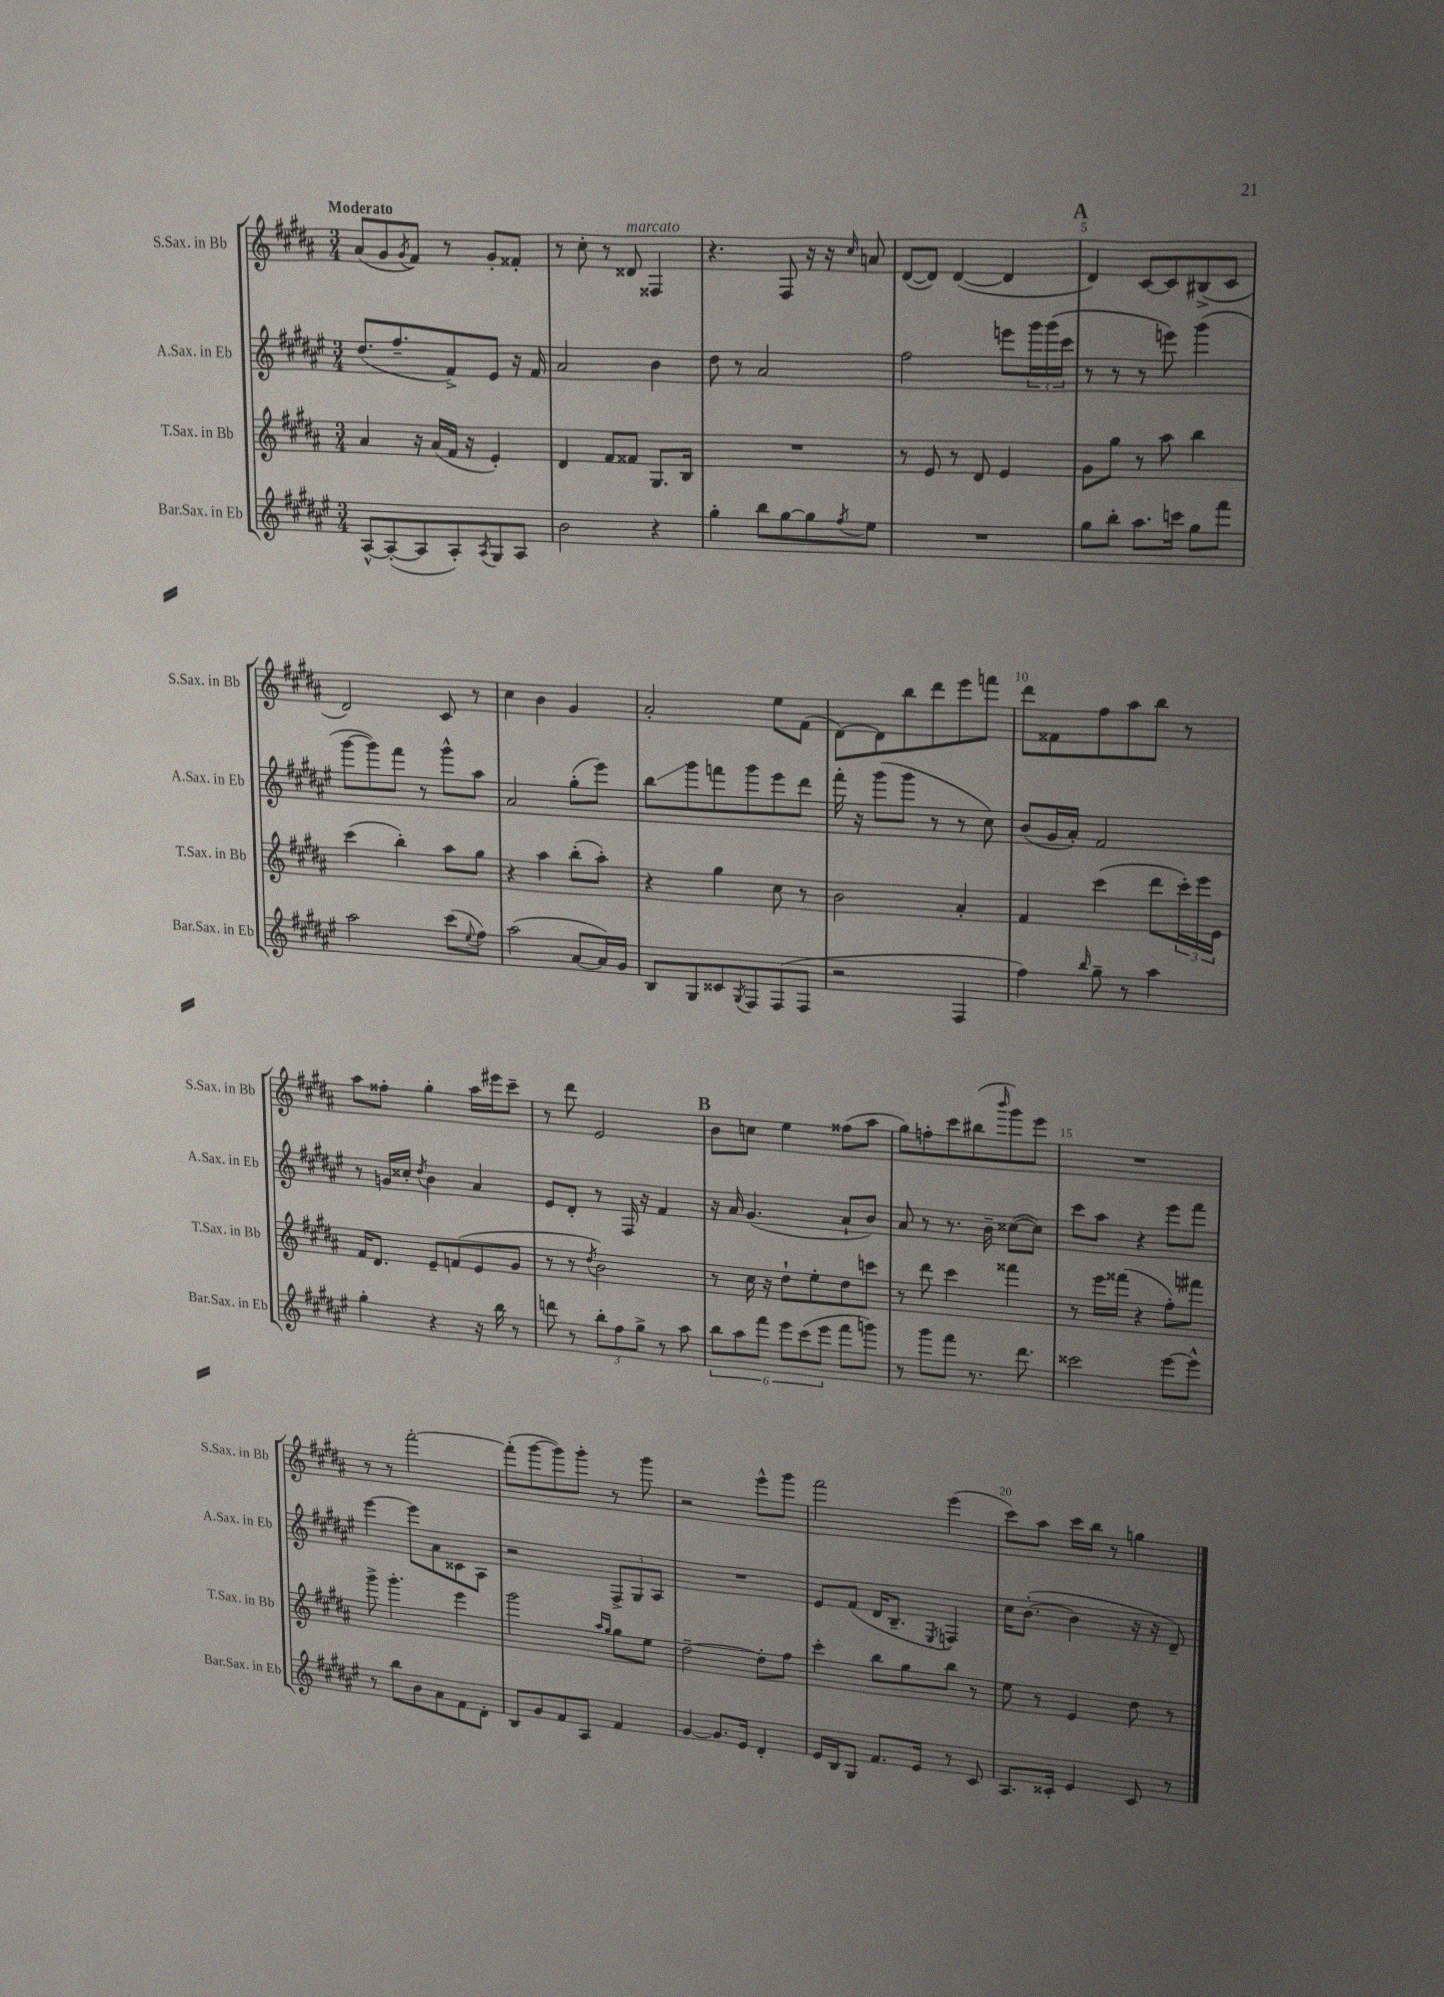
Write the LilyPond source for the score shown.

<<
\new StaffGroup <<
\new Staff = "s0" \with { instrumentName = "S.Sax. in Bb" shortInstrumentName = "S.Sax. in Bb" } {
    \clef treble \key b \major \numericTimeSignature \time 3/4 \tempo "Moderato"
    ais'8( gis'8 \acciaccatura { gis'8 } fis'8) r8 gis'8-. fisis'8-. |
    r8 cis''8-. r8 disis'8^\markup { \italic "marcato" } fisis4 |
    r4. fis8 r16 r16 \grace { cis''16 } a'8 |
    dis'8~( dis'8) dis'4~( dis'4 |
    \mark \markup { \bold "A" } dis'4) cis'8~ cis'8 bis8->( cis'8 |
    dis'2) cis'8 r8 |
    cis''4 b'4 gis'4 |
    ais'2-. e''8 fis'8( |
    dis'8~) dis'8 b''8 dis'''8 e'''8 f'''8 |
    dis'''8 fisis'8 fis''8 ais''8 b''8 r8 |
    ais''8 fisis''8-. gis''4-. ais''16 eis'''16 cis'''8-- |
    r8 dis'''8 e'2 |
    \mark \markup { \bold "B" } b'8 c''8 e''4 fisis''8( ais''8 |
    gis''8) f''8-. cis'''8 bis''8( \grace { b'''16 } gis'''8) e'''8 |
    R2. |
    r8 r8 fis'''2~-. |
    fis'''8-.( gis'''8~ gis'''8) gis'''8-. r8 gis'''8 |
    r2 e'''8-^ gis'''8 |
    fis'''2 e'''4( |
    cis'''8) ais''8 cis'''16 b''16 r8 g''4 \bar "|." |
}
\new Staff = "s1" \with { instrumentName = "A.Sax. in Eb" shortInstrumentName = "A.Sax. in Eb" } {
    \clef treble \key fis \major \numericTimeSignature \time 3/4
    dis''8.( fis''8.-- fis'8->) eis'8 r16 fis'16 |
    ais'2 b'4 |
    dis''8 r8 ais'2 |
    fis''2 e'''8 \tuplet 3/2 { gis'''16 gis'''16( cis'''16 } |
    \mark \markup { \bold "A" } r8 r8 r8 e'''8) gis'''4( |
    gis'''8~ gis'''8) fis'''8 r8 gis'''8-^ ais''8 |
    ais'2 gis''8-.( eis'''8) |
    b''8\glissando gis'''8 f'''8 gis'''8 eis'''8 dis'''8 |
    fis'''16-. r16 gis'''8( gis'''8 r8 r8 cis''8) |
    b'8( gis'16 ais'16-.) fis'2 |
    r8 g'16 cisis''16-. \acciaccatura { dis''8 } b'4 ais'4 |
    eis'8 dis'8-. r8 fis16 r16 fis'4 |
    \mark \markup { \bold "B" } r16 ais'16 gis'4.( ais'8-! b'8) |
    ais'8 r8 r8. b'16-- cisis''8~( cisis''8) |
    cis'''8 ais''8 r4 eis'''8 fis'''8 |
    eis'''4~ eis'''8 ais'8 cisis'8 ais8 |
    r2 \tuplet 3/2 { fis8-> gis8 ais8 } |
    R2. |
    eis'8 fis'8( dis'16 b8.-- \acciaccatura { eis8 } f4) |
    cis''16 b'8.~-.( b'4 r16 r16 dis'8--) \bar "|." |
}
\new Staff = "s2" \with { instrumentName = "T.Sax. in Bb" shortInstrumentName = "T.Sax. in Bb" } {
    \clef treble \key b \major \numericTimeSignature \time 3/4
    ais'4 r16 ais'16( fis'16 r16 e'4-.) |
    dis'4 fis'8 fisis'8 gis8. b16 |
    R2. |
    r8 e'8 r8 dis'8 e'4 |
    \mark \markup { \bold "A" } gis'8 gis''8 r8 ais''8 b''4 |
    cis'''4( b''4-.) ais''8 gis''8 |
    r4 ais''4 b''8-.( ais''8-.) |
    r4 gis''4 cis''8 r8 |
    b'2 ais'4-. |
    fis'4 cis'''4( dis'''8 \tuplet 3/2 { cis'''16-.) e'''16 e'16 } |
    fis'16 dis'8. e'8-- f'8( e'8 gis'8 |
    r8 r8 \acciaccatura { dis''8 } b'2) |
    \mark \markup { \bold "B" } r8 cis''16 r16 dis''8-! e''8-. dis''8 c'''8 |
    r8 dis'''8 cis'''4 fisis'''4 |
    r8 e'''16 fisis'''16( r4 fis''8-.) fis'''8 |
    gis'''8-> gis'''4.-. e'''4 |
    gis'''2 \grace { ais''16 gis''16 } gis''8 e''8 |
    dis''2~-- dis''8-. fis''8 |
    cis'''4-. b''8 gis''8 b''8 r8 |
    e''8 r8 e'4 dis''8 r8 \bar "|." |
}
\new Staff = "s3" \with { instrumentName = "Bar.Sax. in Eb" shortInstrumentName = "Bar.Sax. in Eb" } {
    \clef treble \key fis \major \numericTimeSignature \time 3/4
    ais8~-^ ais8~-.( ais8 ais8-.) \acciaccatura { ais8 } gis8 ais8 |
    b'2 r4 |
    gis''4-. b''8 gis''8~ gis''8 \acciaccatura { fis''8 } eis''8 |
    R2. |
    \mark \markup { \bold "A" } gis''8 b''8-. ais''8. c'''16 gis''8 fis'''8 |
    ais''2 cis'''8( \appoggiatura { eis''8 } fis''8) |
    ais''2( ais'8~ ais'16) gis'16 |
    b8 gis8 cisis'8 \acciaccatura { gis8 } fis8 fis8( fis8 |
    r2 fis4 |
    fis''4) \grace { b''16 } gis''8-- r8 ais''4 |
    gis''4-. r4 r16 b''16 r8 |
    d'''8 r8 \tuplet 3/2 { b''8-. fis''8 gis''8-> } r8 ais''8 |
    \mark \markup { \bold "B" } \tuplet 6/4 { b''8 ais''8 fis'''8 eis'''8 cis'''8( eis'''8 } fis'''8 g'''8) |
    r8 gis'''8 fis'''8 r8. dis'''8. |
    cisis'''2 eis'''8~ eis'''8-^ |
    r8 b''8 b'8 ais'8 fis'8 dis'8-. |
    b8 gis'8 fis'8 ais8 fis'4 |
    gis'4~ gis'8. eis'16 dis'4-. |
    eis'16 b16 gis8 fis'8. eis'16 r8 cis'8 |
    ais8. cisis'16-. eis'4 cisis'8 r8 \bar "|." |
}
>>
>>
\layout { \context { \Score \override BarNumber.break-visibility = ##(#f #t #t) barNumberVisibility = #(every-nth-bar-number-visible 5) } }
